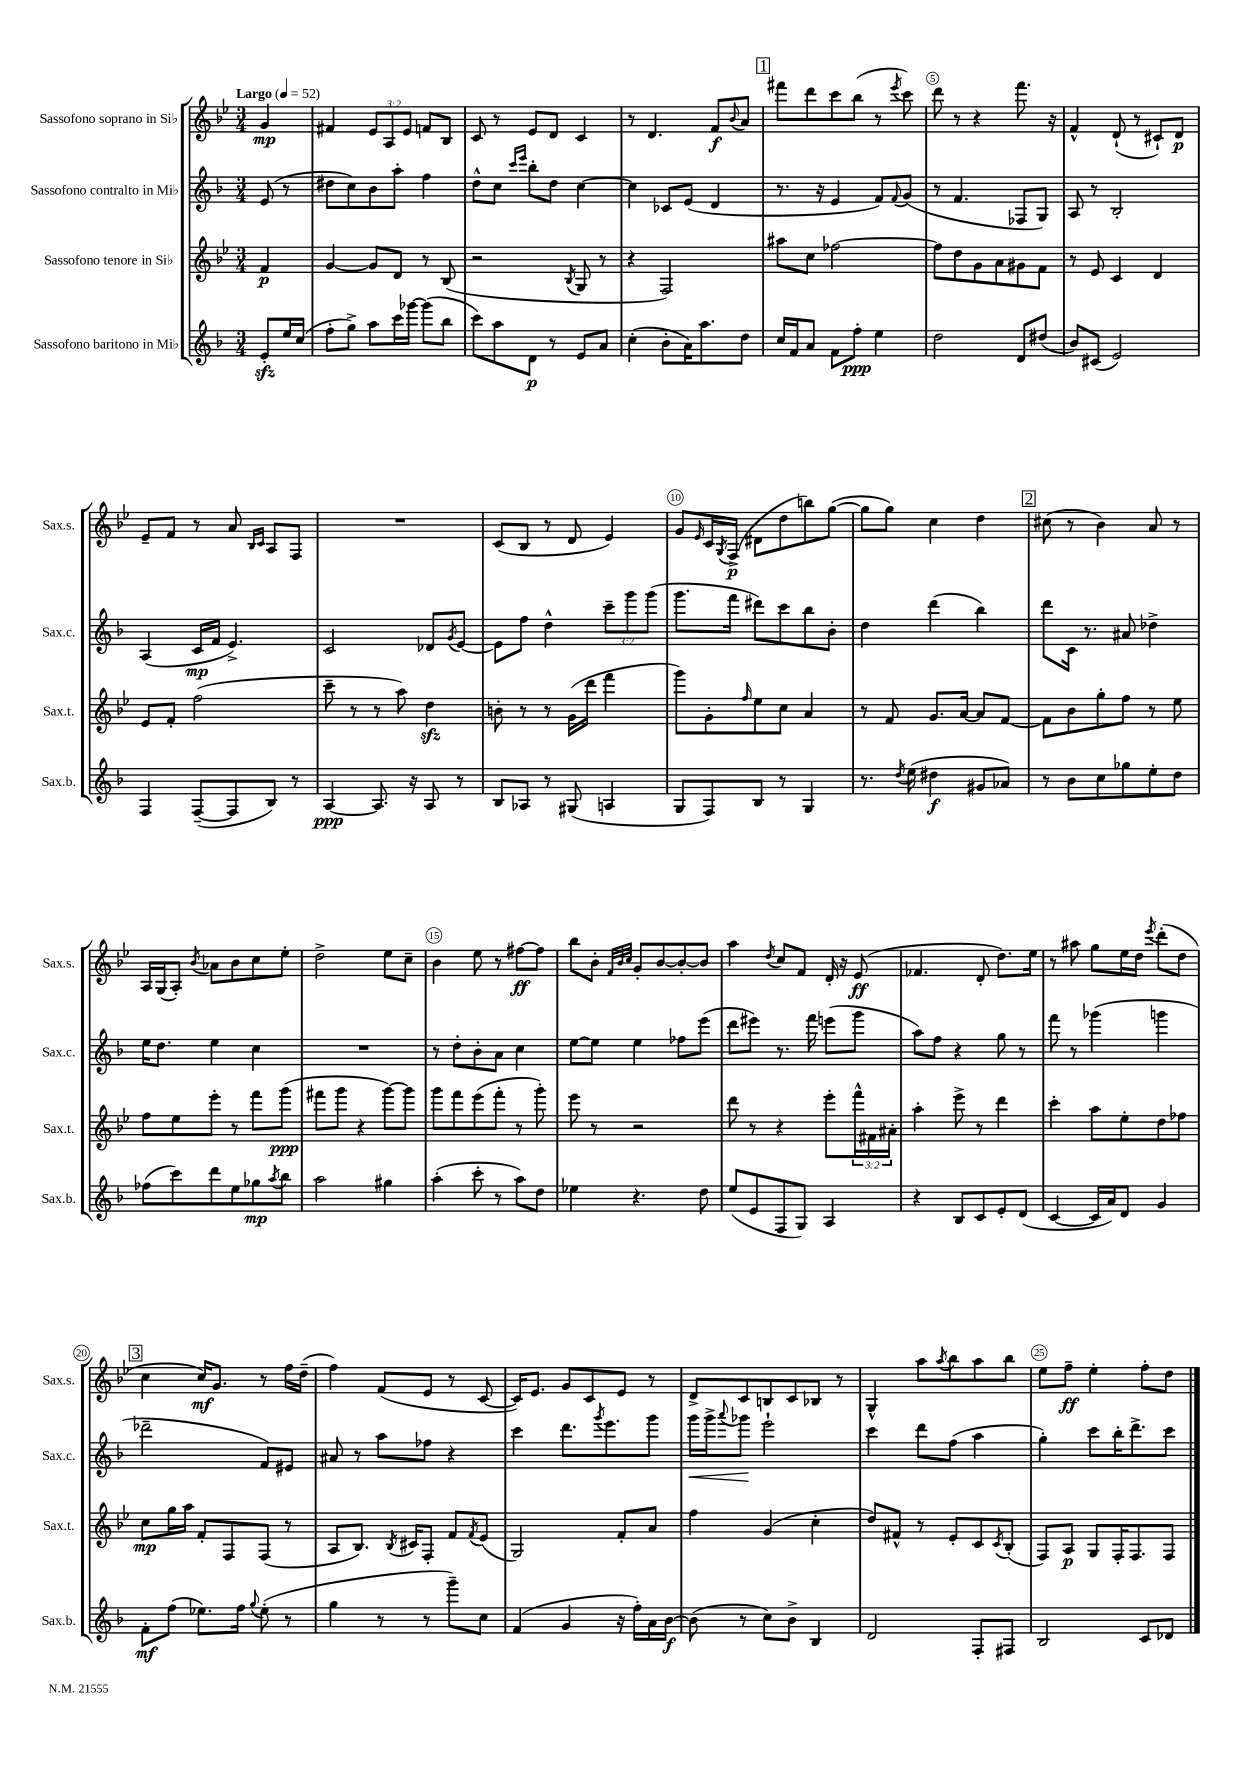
<<
\new StaffGroup <<
\new Staff = "s0" \with { instrumentName = "Sassofono soprano in Sib" shortInstrumentName = "Sax.s." } {
    \clef treble \key bes \major \numericTimeSignature \time 3/4 \override Staff.TupletNumber.text = #tuplet-number::calc-fraction-text \partial 4 \tempo "Largo" 4 = 52
    g'4\mp |
    fis'4 \tuplet 3/2 { ees'8 a8 ees'8 } f'8 bes8 |
    c'8 r8 ees'8 d'8 c'4 |
    r8 d'4. f'8\f \appoggiatura { bes'8 } a'8 |
    \mark \markup { \box "1" } fis'''8 d'''8 c'''8 bes''8( r8 \acciaccatura { ees'''8 } c'''8) |
    d'''8 r8 r4 f'''8. r16 |
    f'4-^ d'8-!( r8 cis'8-!) d'8\p |
    ees'8-- f'8 r8 a'8 \grace { bes16 c'16 } a8 f8 |
    R2. |
    c'8( bes8 r8 d'8 ees'4) |
    g'8 \grace { ees'16 } c'16 \acciaccatura { g8 } f16->\p( dis'8 d''8 b''8) g''8~( |
    g''8 g''8) c''4 d''4 |
    \mark \markup { \box "2" } cis''8( r8 bes'4) a'8 r8 |
    a16 g16( a8-.) \acciaccatura { bes'8 } aes'8 bes'8 c''8 ees''8-. |
    d''2-> ees''8 c''8-- |
    bes'4 ees''8 r8 fis''8~\ff fis''8 |
    bes''8 bes'8-. \grace { f'32 bes'32 c''32 } g'8-. bes'8~ bes'8~-. bes'8 |
    a''4 \acciaccatura { d''8 } c''8 f'8 d'16-. r16 ees'8\ff( |
    fes'4. d'8-. d''8.) ees''16 |
    r8 ais''8 g''8 ees''16 d''16 \acciaccatura { ees'''8 } d'''8-.( d''8 |
    \mark \markup { \box "3" } c''4 c''16\mf) g'8. r8 f''16 d''16--( |
    f''4) f'8( ees'8 r8 c'8~ |
    c'16) ees'8. g'8 c'8 ees'8 r8 |
    d'8-> c'8 b8 c'8 bes8 r8 |
    g4-^ a''8 \acciaccatura { a''8 } bes''8 a''8 bes''8 |
    ees''8 f''8--\ff ees''4-. f''8-. d''8 \bar "|." |
}
\new Staff = "s1" \with { instrumentName = "Sassofono contralto in Mib" shortInstrumentName = "Sax.c." } {
    \clef treble \key f \major \numericTimeSignature \time 3/4 \override Staff.TupletNumber.text = #tuplet-number::calc-fraction-text \partial 4
    e'8( r8 |
    dis''8 c''8) bes'8 a''8-. f''4 |
    d''8-^ c''8 \grace { c'''16 e'''16 } bes''8-. d''8 c''4~ |
    c''4 ces'8 e'8( d'4 |
    \mark \markup { \box "1" } r8. r16 e'4 f'8) \appoggiatura { f'8 } g'8( |
    r8 f'4. fes8 g8) |
    a8 r8 bes2-. |
    a4( c'16\mp f'16 e'4.->) |
    c'2 des'8 \acciaccatura { g'8 } e'8~ |
    e'8 f''8 d''4-^ \tuplet 3/2 { c'''8-- g'''8 g'''8( } |
    g'''8. f'''16 dis'''8) c'''8 bes''8 bes'8-. |
    d''4 d'''4( bes''4) |
    \mark \markup { \box "2" } d'''8 c'16 r8. ais'8 des''4-> |
    e''16 d''8. e''4 c''4 |
    R2. |
    r8 d''8-. bes'8-. a'8 c''4 |
    e''8~ e''8 e''4 fes''8 e'''8( |
    d'''8 eis'''8) r8. f'''16 e'''8( g'''8 |
    a''8) f''8 r4 g''8 r8 |
    f'''8 r8 ges'''4( g'''4 |
    \mark \markup { \box "3" } des'''2-- f'8) eis'8 |
    ais'8 r8 a''8 fes''8 r4 |
    c'''4 d'''8. \acciaccatura { g'''8 } e'''8. g'''8 |
    g'''16\< g'''16-> \appoggiatura { a'''8 } ges'''8\! e'''2-! |
    c'''4 d'''8 f''8( a''4 |
    g''4-.) c'''8 bes''16-. d'''8.-> c'''8 \bar "|." |
}
\new Staff = "s2" \with { instrumentName = "Sassofono tenore in Sib" shortInstrumentName = "Sax.t." } {
    \clef treble \key bes \major \numericTimeSignature \time 3/4 \override Staff.TupletNumber.text = #tuplet-number::calc-fraction-text \partial 4
    f'4\p |
    g'4~ g'8 d'8 r8 bes8( |
    r2 \acciaccatura { bes8 } g8 r8 |
    r4 f2) |
    \mark \markup { \box "1" } ais''8 c''8 fes''2~ |
    fes''8 d''8 g'8 a'8 gis'8 f'8 |
    r8 ees'8 c'4 d'4 |
    ees'8 f'8-. f''2( |
    c'''8-- r8 r8 a''8) d''4\sfz |
    b'8-. r8 r8 g'16( d'''16 f'''4 |
    g'''8) g'8-. \grace { f''16 } ees''8 c''8 a'4 |
    r8 f'8 g'8. a'16~ a'8 f'8~ |
    \mark \markup { \box "2" } f'8 bes'8 g''8-. f''8 r8 ees''8 |
    f''8 ees''8 ees'''8-. r8 f'''8 g'''8\ppp( |
    fis'''8 g'''8 r4 g'''8~) g'''8 |
    g'''8 f'''8 ees'''8( f'''8-. r8 g'''8-.) |
    ees'''8 r8 r2 |
    d'''8 r8 r4 ees'''8-. \tuplet 3/2 { f'''16-^ fis'16 ais'16-. } |
    a''4-. ees'''8-> r8 d'''4 |
    c'''4-. a''8 ees''8-. d''8 fes''8 |
    \mark \markup { \box "3" } c''8\mp g''16 a''16 f'8-. f8 f8( r8 |
    a8 bes8.) \acciaccatura { bes8 } cis'16 f8-. f'8 \acciaccatura { f'8 } ees'8( |
    g2) f'8-. a'8 |
    f''4 g'4( c''4-. |
    d''8) fis'8-^ r8 ees'8-. c'8 \acciaccatura { c'8 } bes8-.( |
    f8) a8\p g8 f16-. f8. f8 \bar "|." |
}
\new Staff = "s3" \with { instrumentName = "Sassofono baritono in Mib" shortInstrumentName = "Sax.b." } {
    \clef treble \key f \major \numericTimeSignature \time 3/4 \partial 4
    e'8-.\sfz e''16 c''16( |
    f''8-. g''8->) a''8 c'''16 ges'''16~ ges'''8( bes''8 |
    c'''8) a''8 d'8\p r8 e'8 a'8 |
    c''4-.( bes'8-. a'16) a''8. d''8 |
    \mark \markup { \box "1" } c''16 f'16 a'8 f'8 f''8-.\ppp e''4 |
    d''2 d'8 dis''8( |
    bes'8) cis'8( e'2) |
    f4 f8~--( f8 bes8) r8 |
    a4~\ppp a8. r16 a8 r8 |
    bes8 aes8 r8 gis8( a4 |
    g8 f8) bes8 r8 g4 |
    r8. \acciaccatura { d''8 } e''16( dis''4\f gis'8 aes'8) |
    \mark \markup { \box "2" } r8 bes'8 c''8 ges''8 e''8-. d''8 |
    fes''8( c'''8) d'''8 e''8 ges''8\mp \acciaccatura { a''8 } bes''8 |
    a''2 gis''4 |
    a''4-.( c'''8-. r8 a''8) d''8 |
    ees''4 r4. d''8 |
    e''8( e'8 f8 g8) a4 |
    r4 bes8 c'8 e'8-. d'8( |
    c'4~ c'16 a'16) d'8 g'4 |
    \mark \markup { \box "3" } f'8-.\mf f''8( ees''8.) f''16 \appoggiatura { g''8 } ees''8-.( r8 |
    g''4 r8 r8 g'''8--) c''8 |
    f'4( g'4 r16 f''16-.) a'16 bes'16~\f |
    bes'8( r8 c''8) bes'8-> bes4 |
    d'2 f8-. fis8 |
    bes2 c'8 des'8 \bar "|." |
}
>>
>>
\layout { \context { \Score \override BarNumber.break-visibility = ##(#f #t #t) barNumberVisibility = #(every-nth-bar-number-visible 5) \override BarNumber.stencil = #(make-stencil-circler 0.1 0.3 ly:text-interface::print) } }
